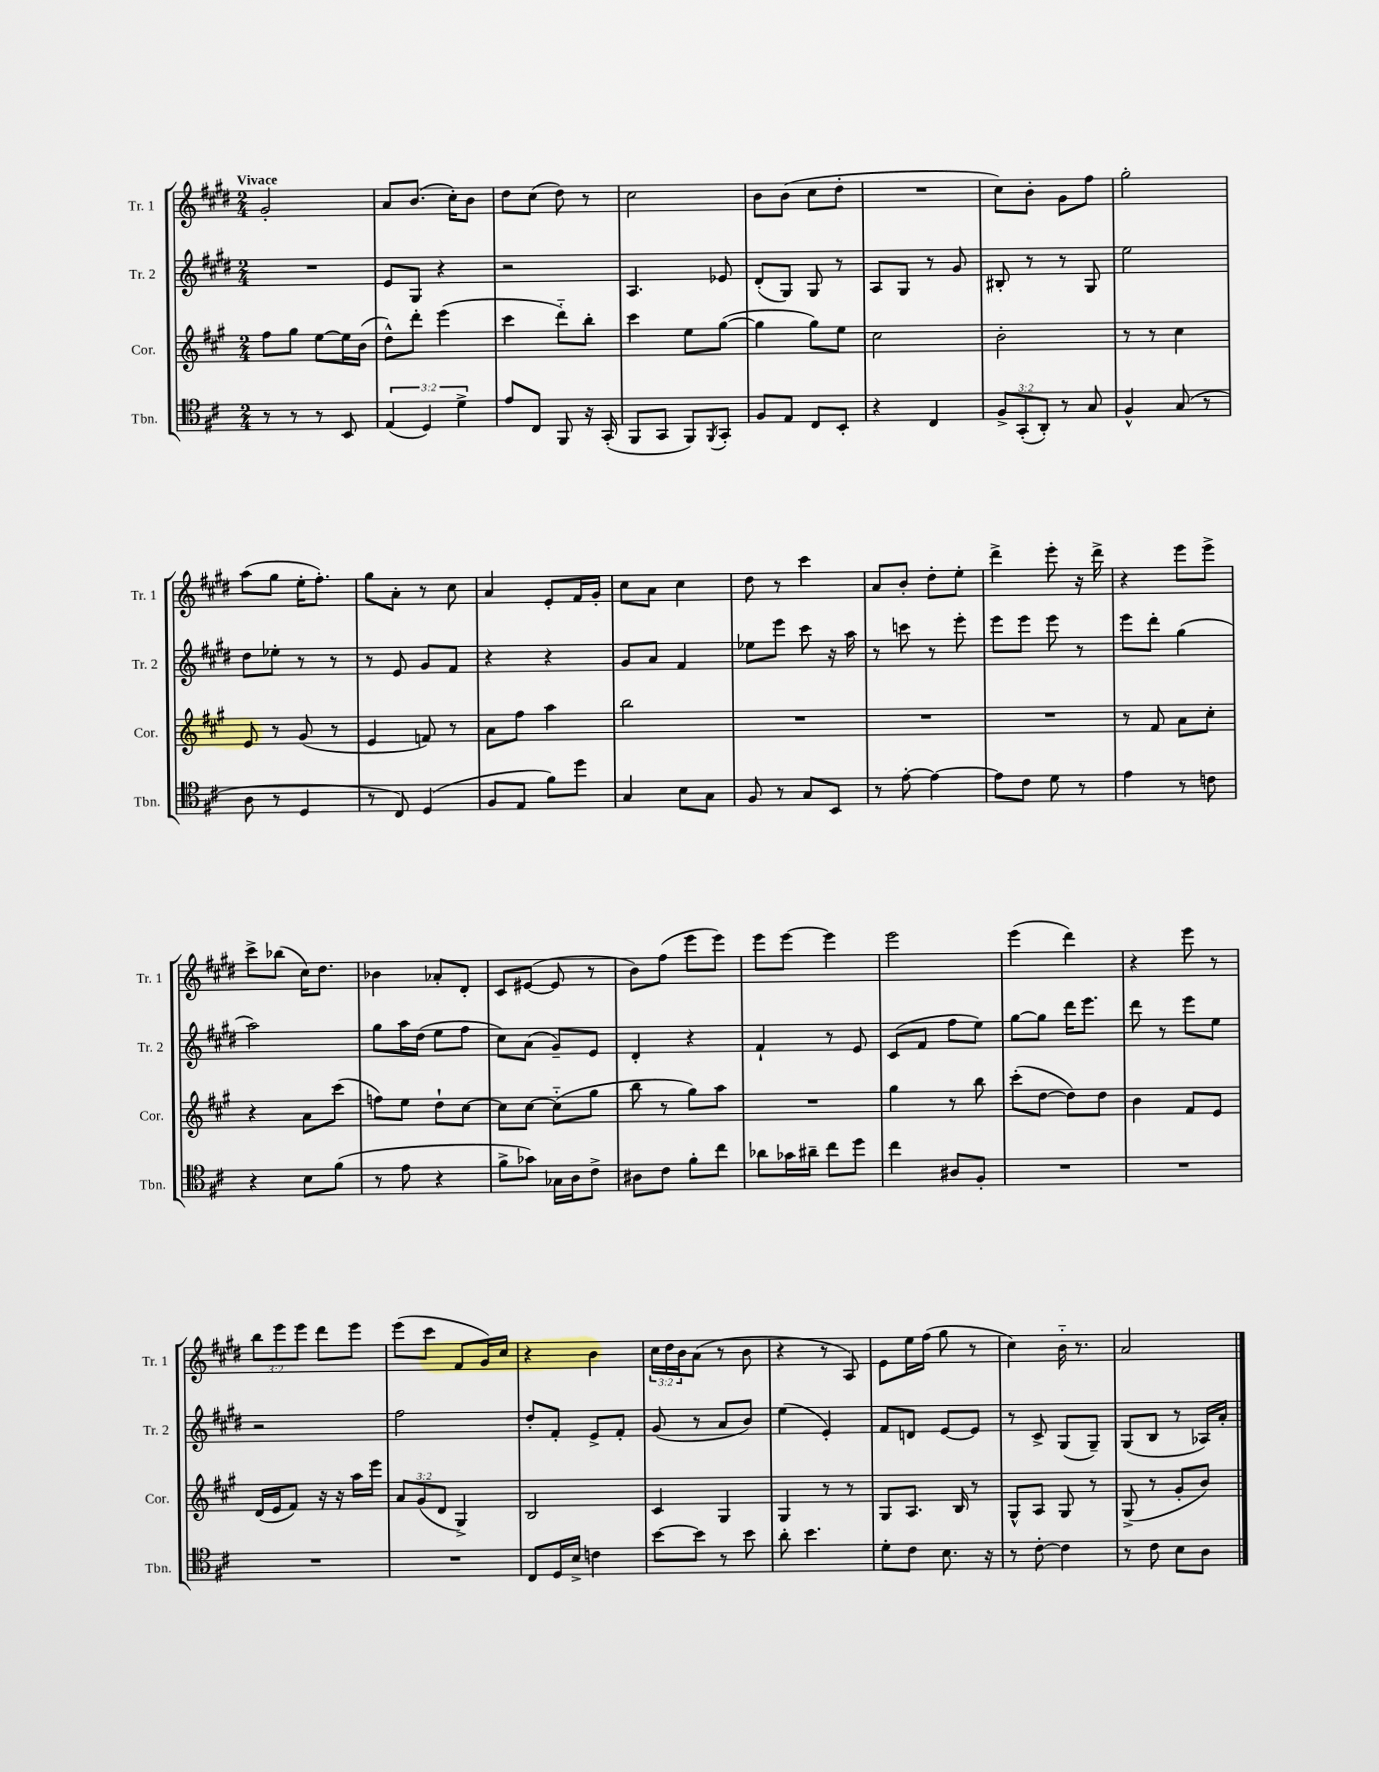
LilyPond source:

<<
\new StaffGroup <<
\new Staff = "s0" \with { instrumentName = "Tr. 1" shortInstrumentName = "Tr. 1" } {
    \clef treble \key e \major \numericTimeSignature \time 2/4 \override Staff.TupletNumber.text = #tuplet-number::calc-fraction-text \tempo "Vivace"
    gis'2-. |
    a'8 b'8.( cis''16-.) b'8 |
    dis''8 cis''8( dis''8) r8 |
    cis''2 |
    b'8 b'8( cis''8 dis''8-. |
    R2 |
    cis''8) b'8-. gis'8 fis''8 |
    gis''2-. |
    a''8( gis''8 e''16-. fis''8.-.) |
    gis''8 a'8-. r8 cis''8 |
    a'4 e'8-. fis'16 gis'16-. |
    cis''8 a'8 cis''4 |
    dis''8 r8 cis'''4 |
    a'8 b'8-. dis''8-. e''8-. |
    dis'''4-> e'''8-. r16 dis'''16-> |
    r4 e'''8 e'''8-> |
    cis'''8-> bes''8( cis''16) dis''8. |
    bes'4 aes'8-. dis'8-. |
    cis'8 eis'8~( eis'8 r8 |
    b'8) fis''8( e'''8 e'''8) |
    e'''8 e'''8~ e'''4 |
    e'''2 |
    e'''4( dis'''4) |
    r4 e'''8 r8 |
    \tuplet 3/2 { b''8 e'''8 e'''8 } dis'''8 e'''8 |
    e'''8( cis'''8 fis'8 gis'16) cis''16 |
    r4 b'4 |
    \tuplet 3/2 { cis''16 dis''16 b'16 } a'8( r8 b'8 |
    r4 r8 a8) |
    e'8 e''16 fis''16( gis''8 r8 |
    cis''4) b'16-_ r8. |
    a'2 \bar "|." |
}
\new Staff = "s1" \with { instrumentName = "Tr. 2" shortInstrumentName = "Tr. 2" } {
    \clef treble \key e \major \numericTimeSignature \time 2/4
    R2 |
    e'8 gis8 r4 |
    r2 |
    a4. ees'8 |
    dis'8-.( gis8) gis8 r8 |
    a8 gis8 r8 gis'8 |
    bis8-. r8 r8 gis8 |
    e''2 |
    dis''8 ees''8-. r8 r8 |
    r8 e'8 gis'8 fis'8 |
    r4 r4 |
    gis'8 a'8 fis'4 |
    ees''8 e'''8 cis'''8 r16 a''16 |
    r8 c'''8 r8 e'''8-. |
    e'''8 e'''8 e'''8 r8 |
    e'''8 dis'''8-. gis''4( |
    a''2) |
    gis''8 a''16 dis''16( e''8 fis''8 |
    cis''8) a'8( gis'8--) e'8 |
    dis'4-. r4 |
    fis'4-! r8 e'8 |
    cis'8( fis'8 fis''8 e''8) |
    gis''8~ gis''8 dis'''16 e'''8. |
    dis'''8 r8 e'''8 e''8 |
    r2 |
    fis''2 |
    dis''8-. fis'8-. e'8-> fis'8-. |
    gis'8( r8 a'8 b'8) |
    e''4( e'4-.) |
    fis'8 d'8 e'8~ e'8 |
    r8 cis'8-> gis8( gis8--) |
    gis8( b8 r8 aes16) a'16-. \bar "|." |
}
\new Staff = "s2" \with { instrumentName = "Cor." shortInstrumentName = "Cor." } {
    \clef treble \key a \major \numericTimeSignature \time 2/4 \override Staff.TupletNumber.text = #tuplet-number::calc-fraction-text
    fis''8 gis''8 e''8~ e''16 b'16( |
    d''8-^) d'''8-. e'''4( |
    cis'''4 d'''8-_) b''8-. |
    cis'''4 e''8 gis''8~( |
    gis''4 gis''8) e''8 |
    cis''2 |
    b'2-. |
    r8 r8 cis''4 |
    e'8 r8 gis'8( r8 |
    e'4 f'8) r8 |
    a'8 fis''8 a''4 |
    b''2 |
    R2 |
    R2 |
    R2 |
    r8 fis'8 a'8 cis''8-. |
    r4 a'8 cis'''8( |
    f''8) e''8 d''8-! cis''8~ |
    cis''8 cis''8~ cis''8-_( gis''8 |
    b''8 r8 gis''8) a''8 |
    R2 |
    gis''4 r8 b''8 |
    cis'''8-.( d''8~ d''8) d''8 |
    b'4 fis'8 e'8 |
    d'16( e'16 fis'8) r16 r16 a''16 e'''16 |
    \tuplet 3/2 { a'8 gis'8( d'8 } gis4->) |
    b2 |
    cis'4 gis4 |
    gis4 r8 r8 |
    gis8 a8. b16 r8 |
    gis8-^ a8 gis8 r8 |
    gis8->( r8 gis'8-. b'8) \bar "|." |
}
\new Staff = "s3" \with { instrumentName = "Tbn." shortInstrumentName = "Tbn." } {
    \clef tenor \key d \major \numericTimeSignature \time 2/4 \override Staff.TupletNumber.text = #tuplet-number::calc-fraction-text
    r8 r8 r8 b,8 |
    \tuplet 3/2 { e4( d4) d'4-> } |
    e'8 cis8 fis,8 r16 g,16-.( |
    fis,8 g,8 fis,8) \acciaccatura { fis,8 } g,8-. |
    fis8 e8 cis8 b,8-. |
    r4 cis4 |
    \tuplet 3/2 { fis8-> g,8-.( a,8-.) } r8 g8 |
    fis4-^ g8( r8 |
    a8 r8 d4 |
    r8 cis8) d4( |
    fis8 e8 fis'8) d''8 |
    g4 b8 g8 |
    fis8 r8 g8 b,8 |
    r8 e'8~-. e'4~ |
    e'8 cis'8 d'8 r8 |
    e'4 r8 c'8 |
    r4 b8 fis'8( |
    r8 e'8 r4 |
    fis'8-> ges'8) ges16 a16 cis'8-> |
    ais8 cis'8 fis'8-. cis''8 |
    aes'8 ges'16 ais'16-- cis''8 d''8 |
    cis''4 ais8 fis8-. |
    R2 |
    R2 |
    R2 |
    R2 |
    cis8 d16 b16-> c'4 |
    b'8~ b'8 r8 b'8 |
    a'8-. b'4. |
    d'8-. cis'8 b8. r16 |
    r8 cis'8~-. cis'4 |
    r8 cis'8 b8 a8 \bar "|." |
}
>>
>>
\layout { \context { \Score \remove "Bar_number_engraver" } }
